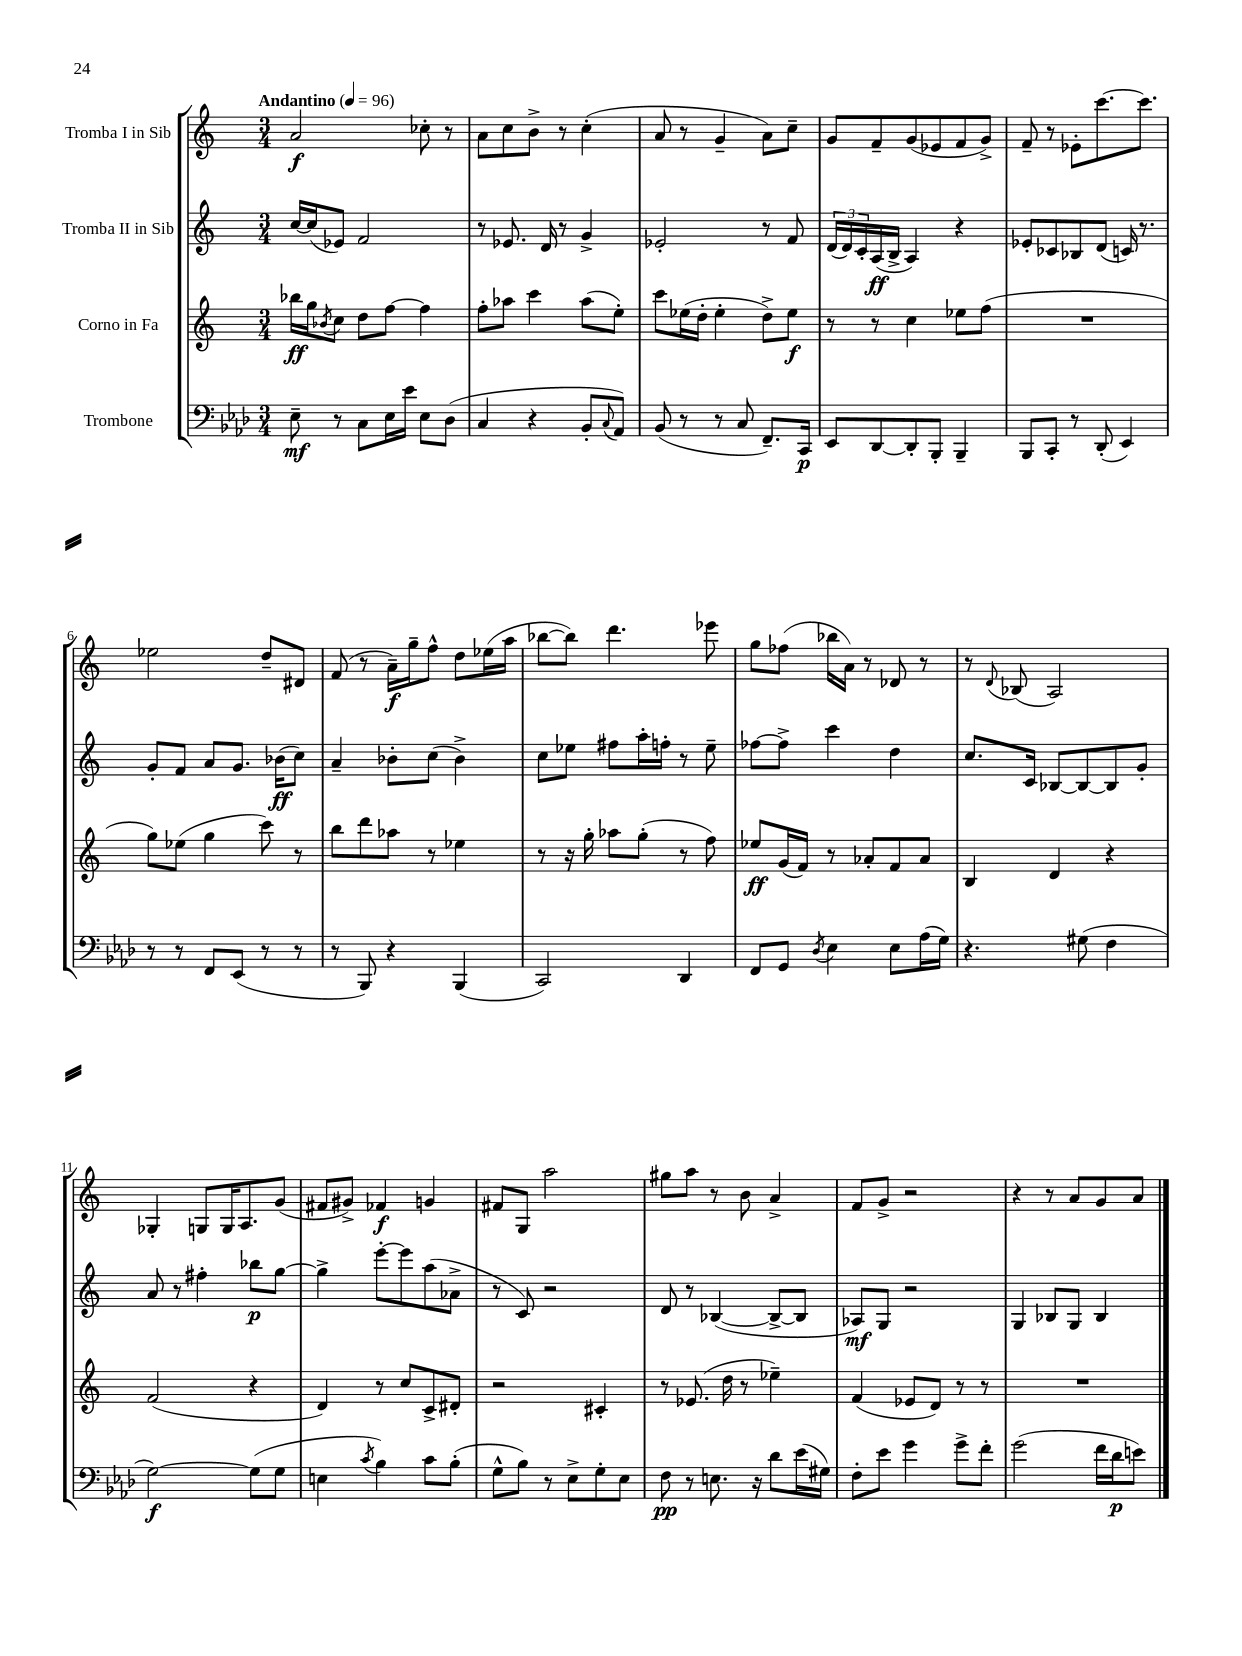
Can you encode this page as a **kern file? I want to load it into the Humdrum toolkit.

**kern	**dynam	**kern	**dynam	**kern	**dynam	**kern	**dynam
*part4	*part4	*part3	*part3	*part2	*part2	*part1	*part1
*staff4	*staff4	*staff3	*staff3	*staff2	*staff2	*staff1	*staff1
*I"Trombone	*	*I"Corno in Fa	*	*I"Tromba II in Sib	*	*I"Tromba I in Sib	*
*clefF4	*	*clefG2	*	*clefG2	*	*clefG2	*
*k[b-e-a-d-]	*	*k[]	*	*k[]	*	*k[]	*
*M3/4	*	*M3/4	*	*M3/4	*	*M3/4	*
*MM96	*	*MM96	*	*MM96	*	*MM96	*
=1	=1	=1	=1	=1	=1	=1	=1
!	!	!	!	!	!	!LO:TX:a:B:t=Andantino	!
8E-~\	mf	16bb-X\LL	ff	[16cc/LL	.	2a/	f
.	.	16gg\J	.	(16cc/J]	.	.	.
.	.	8qb-X/	.	.	.	.	.
8r	.	8cc\J	.	8e-X/J)	.	.	.
8C\L	.	8dd\L	.	2f/	.	.	.
16E-\L	.	[8ff\J	.	.	.	.	.
16e-\JJ	.	.	.	.	.	.	.
8E-\L	.	4ff\]	.	.	.	8cc-X'\	.
(8D-\J	.	.	.	.	.	8r	.
=2	=2	=2	=2	=2	=2	=2	=2
4C/	.	8ff'\L	.	8r	.	8a\L	.
.	.	8aa-X\J	.	8.e-X/	.	8cc\	.
4r	.	4ccc\	.	.	.	8b^\J	.
.	.	.	.	16d/	.	.	.
.	.	.	.	8r	.	8r	.
8BB-'/L	.	(8aa-\L	.	4g^/	.	(4cc'\	.
8qqC/	.	.	.	.	.	.	.
8AA-/J)	.	8ee'\J)	.	.	.	.	.
=3	=3	=3	=3	=3	=3	=3	=3
(8BB-/	.	8ccc\L	.	2e-X'/	.	8a/	.
8r	.	(16ee-X\L	.	.	.	8r	.
.	.	16dd'\JJ	.	.	.	.	.
8r	.	4ee-'\	.	.	.	4g~/	.
8C/	.	.	.	.	.	.	.
8.FF~/L)	.	8dd^\L)	.	8r	.	8a\L)	.
.	.	8ee-\J	f	8f/	.	8cc~\J	.
16CC/Jk	p	.	.	.	.	.	.
=4	=4	=4	=4	=4	=4	=4	=4
8EE-/L	.	8r	.	(24d/LL	.	8g/L	.
.	.	.	.	24d/)	.	.	.
.	.	.	.	24c'/	.	.	.
[8DD-/	.	8r	.	(16A/	ff	8f~/	.
.	.	.	.	16B^/JJ	.	.	.
8DD-'/]	.	4cc\	.	4A/)	.	(8g/	.
8BBB-'/J	.	.	.	.	.	8e-X/	.
4BBB-~/	.	8ee-X\L	.	4r	.	8f/	.
.	.	(8ff\J	.	.	.	8g^/J)	.
=5	=5	=5	=5	=5	=5	=5	=5
8BBB-/L	.	2.r	.	8e-X'/L	.	8f~/	.
8CC'/J	.	.	.	8c-X/	.	8r	.
8r	.	.	.	8B-X/	.	8e-X'\L	.
(8DD-'/	.	.	.	(8d/J	.	[8.ccc\	.
4EE-/)	.	.	.	16cn/)	.	.	.
.	.	.	.	8.r	.	8.ccc\J]	.
!!LO:LB:g=z
=6	=6	=6	=6	=6	=6	=6	=6
8r	.	8gg\L)	.	8g'/L	.	2ee-X\	.
8r	.	(8ee-X\J	.	8f/J	.	.	.
8FF/L	.	4gg\	.	8a/L	.	.	.
(8EE-/J	.	.	.	8.g/J	.	.	.
8r	.	8ccc\)	.	.	.	8dd~/L	.
.	.	.	.	(16b-X\KL	ff	.	.
8r	.	8r	.	8cc\J)	.	8d#X/J	.
=7	=7	=7	=7	=7	=7	=7	=7
8r	.	8bb\L	.	4a~/	.	(8f/	.
8BBB-/)	.	8ddd\	.	.	.	8r	.
4r	.	8aa-X\J	.	8b-X'\L	.	16a~\LL)	f
.	.	.	.	.	.	16gg~\J	.
.	.	8r	.	(8cc\J	.	8ff^^\J	.
(4BBB-/	.	4ee-X\	.	4b-^\)	.	8dd\L	.
.	.	.	.	.	.	(16ee-X\L	.
.	.	.	.	.	.	16aa\JJ	.
=8	=8	=8	=8	=8	=8	=8	=8
2CC/)	.	8r	.	8cc\L	.	[8bb-X\L	.
.	.	16r	.	8ee-X\J	.	8bb-\J])	.
.	.	16gg'\	.	.	.	.	.
.	.	8aa-X\L	.	8ff#X\L	.	4.ddd\	.
.	.	(8gg'\J	.	16aa'\L	.	.	.
.	.	.	.	16ffn'\JJ	.	.	.
4DD-/	.	8r	.	8r	.	.	.
.	.	8ff\)	.	8ee-~\	.	8eee-X\	.
=9	=9	=9	=9	=9	=9	=9	=9
8FF/L	.	8ee-X/L	ff	[8ff-X\L	.	8gg\L	.
8GG/J	.	(16g/L	.	8ff-^\J]	.	(8ff-X\J	.
.	.	16f/JJ)	.	.	.	.	.
8qD-/	.	.	.	.	.	.	.
4E-\	.	8r	.	4ccc\	.	16bb-X\LL	.
.	.	.	.	.	.	16a\JJ)	.
.	.	8a-X'/L	.	.	.	8r	.
8E-\L	.	8f/	.	4dd\	.	8d-X/	.
(16A-\L	.	8a-/J	.	.	.	8r	.
16G\JJ)	.	.	.	.	.	.	.
=10	=10	=10	=10	=10	=10	=10	=10
4.r	.	4B/	.	8.cc/L	.	8r	.
.	.	.	.	.	.	8qqd/	.
.	.	.	.	.	.	(8B-X/	.
.	.	.	.	16c/Jk	.	.	.
.	.	4d/	.	[8B-X/L	.	2A/)	.
(8G#X\	.	.	.	8B-/_	.	.	.
4F\	.	4r	.	8B-/]	.	.	.
.	.	.	.	8g'/J	.	.	.
!!LO:LB:g=z
=11	=11	=11	=11	=11	=11	=11	=11
[2G\)	f	(2f/	.	8a/	.	4G-X'/	.
.	.	.	.	8r	.	.	.
.	.	.	.	4ff#X'\	.	8Gn/L	.
.	.	.	.	.	.	16G/K	.
.	.	.	.	.	.	8.A/	.
(8G\L]	.	4r	.	8bb-X\L	p	.	.
8G\J	.	.	.	[8gg\J	.	(8g/J	.
=12	=12	=12	=12	=12	=12	=12	=12
4En\	.	4d/)	.	4gg^\]	.	8f#X/L	.
.	.	.	.	.	.	8g#X^/J)	.
8qc/	.	.	.	.	.	.	.
4B-\)	.	8r	.	[8eee'\L	.	4f-X/	f
.	.	8cc/L	.	8eee\]	.	.	.
8c\L	.	8c^/	.	(8aa\	.	4gn/	.
(8B-'\J	.	8d#X'/J	.	8a-X^\J	.	.	.
=13	=13	=13	=13	=13	=13	=13	=13
8G^^\L	.	2r	.	8r	.	8f#X/L	.
8B-\J)	.	.	.	8c/)	.	8G/J	.
8r	.	.	.	2r	.	2aa\	.
8E-^\L	.	.	.	.	.	.	.
8G'\	.	4c#X'/	.	.	.	.	.
8E-\J	.	.	.	.	.	.	.
=14	=14	=14	=14	=14	=14	=14	=14
8F\	pp	8r	.	8d/	.	8gg#X\L	.
8r	.	(8.e-X/	.	8r	.	8aa\J	.
8.En\	.	.	.	([4B-X/	.	8r	.
.	.	16dd\	.	.	.	.	.
.	.	8r	.	.	.	8b\	.
16r	.	.	.	.	.	.	.
8d-\L	.	4ee-X~\)	.	8B-^/L_	.	4a^/	.
(16e-\L	.	.	.	8B-/J]	.	.	.
16G#X\JJ)	.	.	.	.	.	.	.
=15	=15	=15	=15	=15	=15	=15	=15
8F'\L	.	(4f/	.	8A-X/L)	mf	8f/L	.
8e-\J	.	.	.	8G/J	.	8g^/J	.
4g\	.	8e-X/L	.	2r	.	2r	.
.	.	8d/J)	.	.	.	.	.
8g^\L	.	8r	.	.	.	.	.
8f'\J	.	8r	.	.	.	.	.
=16	=16	=16	=16	=16	=16	=16	=16
(2g\	.	2.r	.	4G/	.	4r	.
.	.	.	.	8B-X/L	.	8r	.
.	.	.	.	8G/J	.	8a/L	.
16f\LL	.	.	.	4B-/	.	8g/	.
16d-\J	p	.	.	.	.	.	.
8en\J)	.	.	.	.	.	8a/J	.
==	==	==	==	==	==	==	==
*-	*-	*-	*-	*-	*-	*-	*-
